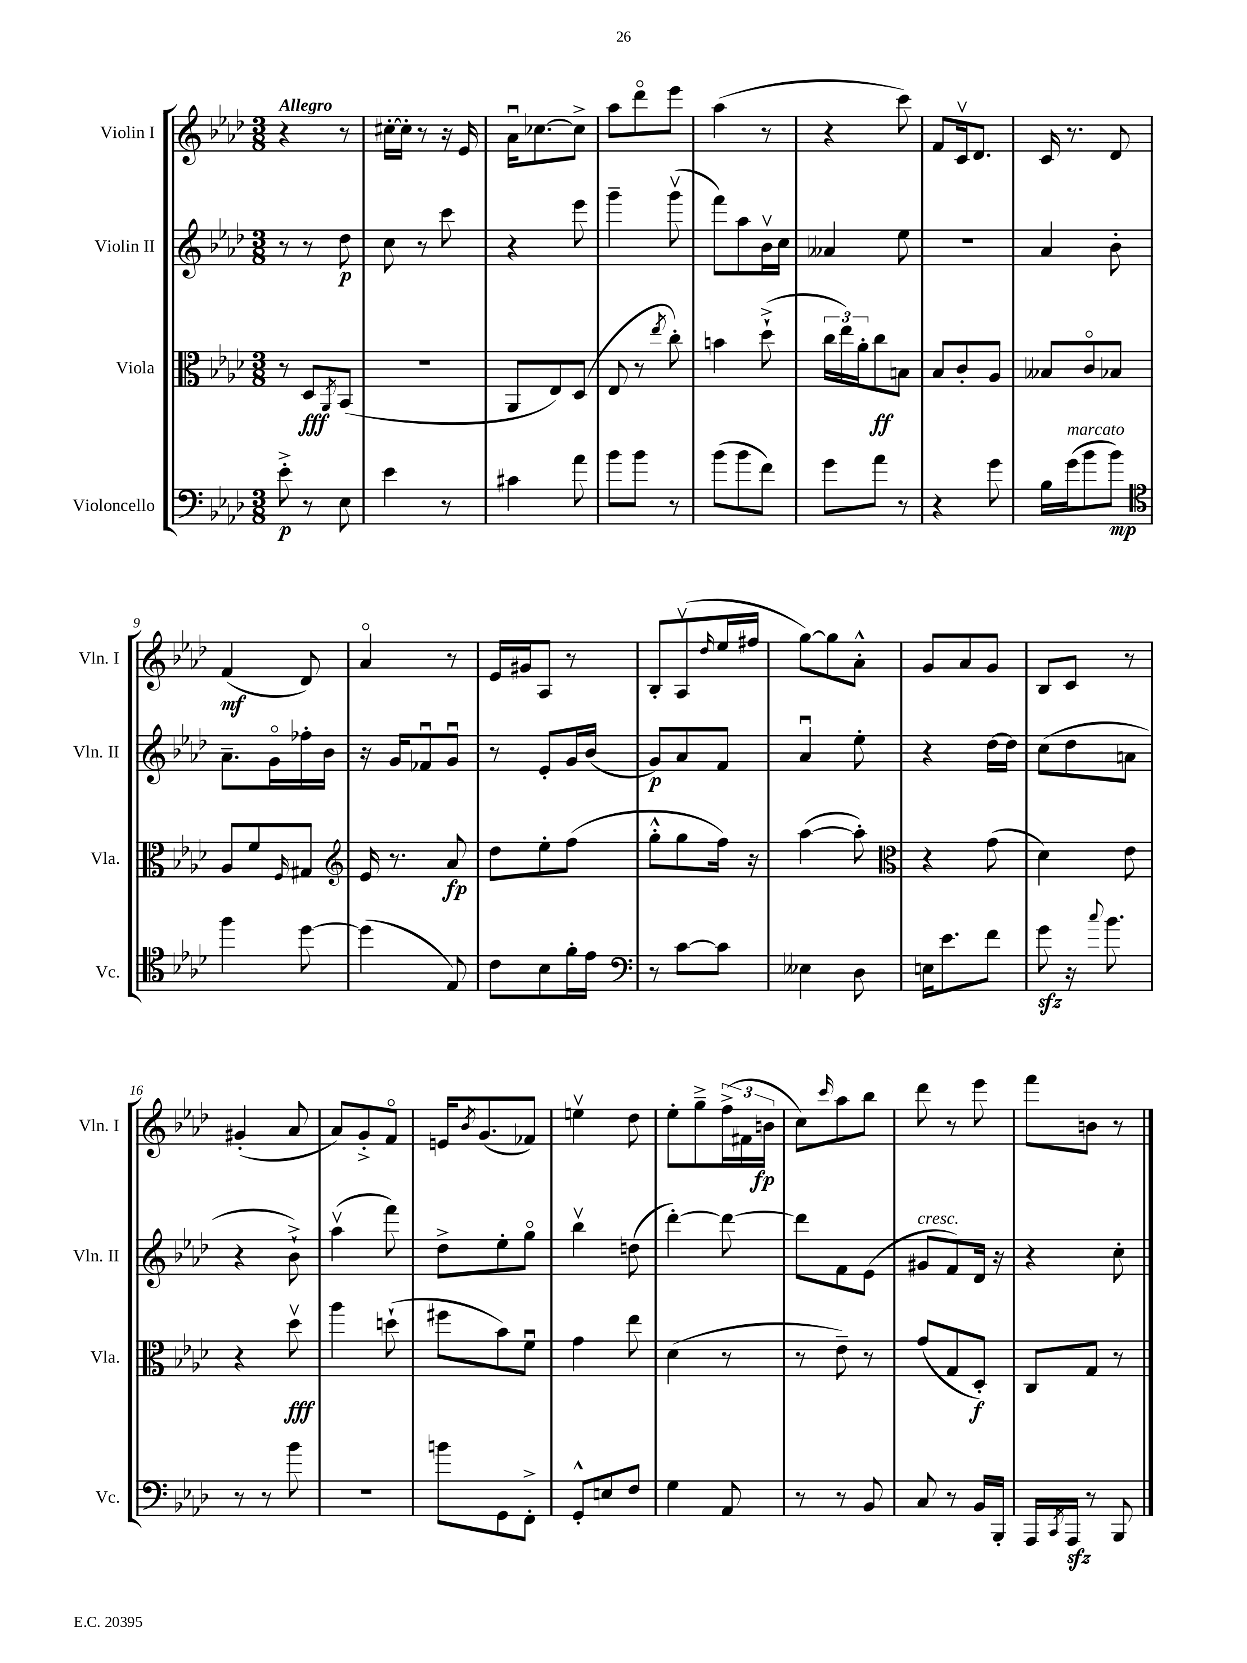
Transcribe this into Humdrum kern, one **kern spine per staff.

**kern	**kern	**kern	**kern
*staff4	*staff3	*staff2	*staff1
*clefF4	*clefC3	*clefG2	*clefG2
*k[b-e-a-d-]	*k[b-e-a-d-]	*k[b-e-a-d-]	*k[b-e-a-d-]
*M3/8	*M3/8	*M3/8	*M3/8
8e-'^	8r	8r	4r
8r	8D-	8r	.
.	8qAA-	.	.
8E-	(8BB-	8dd-	8r
=	=	=	=
4e-	4.r	8cc	[16cc#'
.	.	.	16cc#']
.	.	8r	8r
8r	.	8ccc	16r
.	.	.	16e-
=	=	=	=
4c#	8AA-	4r	16a-u
.	.	.	[8.cc-
.	8E-)	.	.
8a-	(8D-	8eee-	8cc-^]
=	=	=	=
8b-	8E-	4ggg~	8aa-
8b-	8r	.	8ddd-o
.	8qee-	.	.
8r	8cc')	(8gggv	8eee-
=	=	=	=
(8b-	4b	8fff)	(4aa-
8b-	.	8aa-	.
8f)	(8dd-`^	16b-v	8r
.	.	16cc	.
=	=	=	=
8g	24cc	4a--	4r
.	24ee-)	.	.
.	24a-'	.	.
8a-	8cc	.	.
8r	8B	8ee-	8ccc)
=	=	=	=
4r	8B-	4.r	8f
.	8c'	.	16cv
.	.	.	8.d-
8g	8A-	.	.
=	=	=	=
16B-	8B--	4a-	16c
(16g	.	.	8.r
8b-	8co	.	.
8b-)	8B-	8b-'	8d-
=	=	=	=
*clefC4	*	*	*
4ff	8A-	8.a-~	(4f
.	8f	.	.
.	.	16go	.
.	16qqF	.	.
[8dd-	8G#	16ff-'	8d-)
.	.	16b-	.
=	=	=	=
*	*clefG2	*	*
(4dd-]	16e-	16r	4a-o
.	8.r	16g	.
.	.	8f-u	.
8E-)	8a-	8gu	8r
=	=	=	=
8c	8dd-	8r	16e-
.	.	.	16g#
8B-	8ee-'	8e-'	8A-
16f'	(8ff	16g	8r
16e-	.	(16b-	.
=	=	=	=
*clefF4	*	*	*
8r	8gg'^^	8g)	8B-'
[8c	8gg	8a-	(8A-v
.	.	.	16qqdd-
8c]	16ff)	8f	16ee-
.	16r	.	16ff#
=	=	=	=
4E--	([4aa-	4a-u	[8gg)
.	.	.	8gg]
8D-	8aa-'])	8ee-'	8a-'^^
=	=	=	=
*	*clefC3	*	*
16E	4r	4r	8g
8.e-	.	.	.
.	.	.	8a-
8f	(8g	[16dd-	8g
.	.	16dd-]	.
=	=	=	=
8g	4d-)	(8cc	8B-
16r	.	8dd-	8c
8qqcc	.	.	.
8.b-	.	.	.
.	8e-	8a	8r
=	=	=	=
8r	4r	4r	(4g#'
8r	.	.	.
8b-	8dd-v	8b-`^)	8a-
=	=	=	=
4.r	4aa-	(4aa-v	8a-)
.	.	.	8g'^
.	(8dd`	8fff)	8fo
=	=	=	=
8b	8ff#	8dd-^	16e
.	.	.	8qb-
.	.	.	(8.g
8GG	8b-)	8ee-'	.
8FF'^	8fu	8ggo	8f-)
=	=	=	=
8GG'^^	4g	4bb-v	4eev
8E	.	.	.
8F	8ee-	(8dd	8dd-
=	=	=	=
4G	(4d-	[4ddd-')	8ee-'
.	.	.	8gg~^
8AA-	8r	8ddd-_	(24ff^
.	.	.	24f#
.	.	.	24b
=	=	=	=
8r	8r	8ddd-]	8cc)
.	.	.	16qqccc
8r	8e-~)	8f	8aa-
8BB-	8r	(8e-	8bb-
=	=	=	=
8C	(8g	8g#	8ddd-
8r	8G	8f)	8r
16BB-	8D-')	16d-	8eee-
16BBB-'	.	16r	.
=	=	=	=
16AAA-	8C	4r	8fff
8qCC	.	.	.
16AAA-	.	.	.
8r	8G	.	8b
8BBB-	8r	8cc'	8r
==	==	==	==
*-	*-	*-	*-
